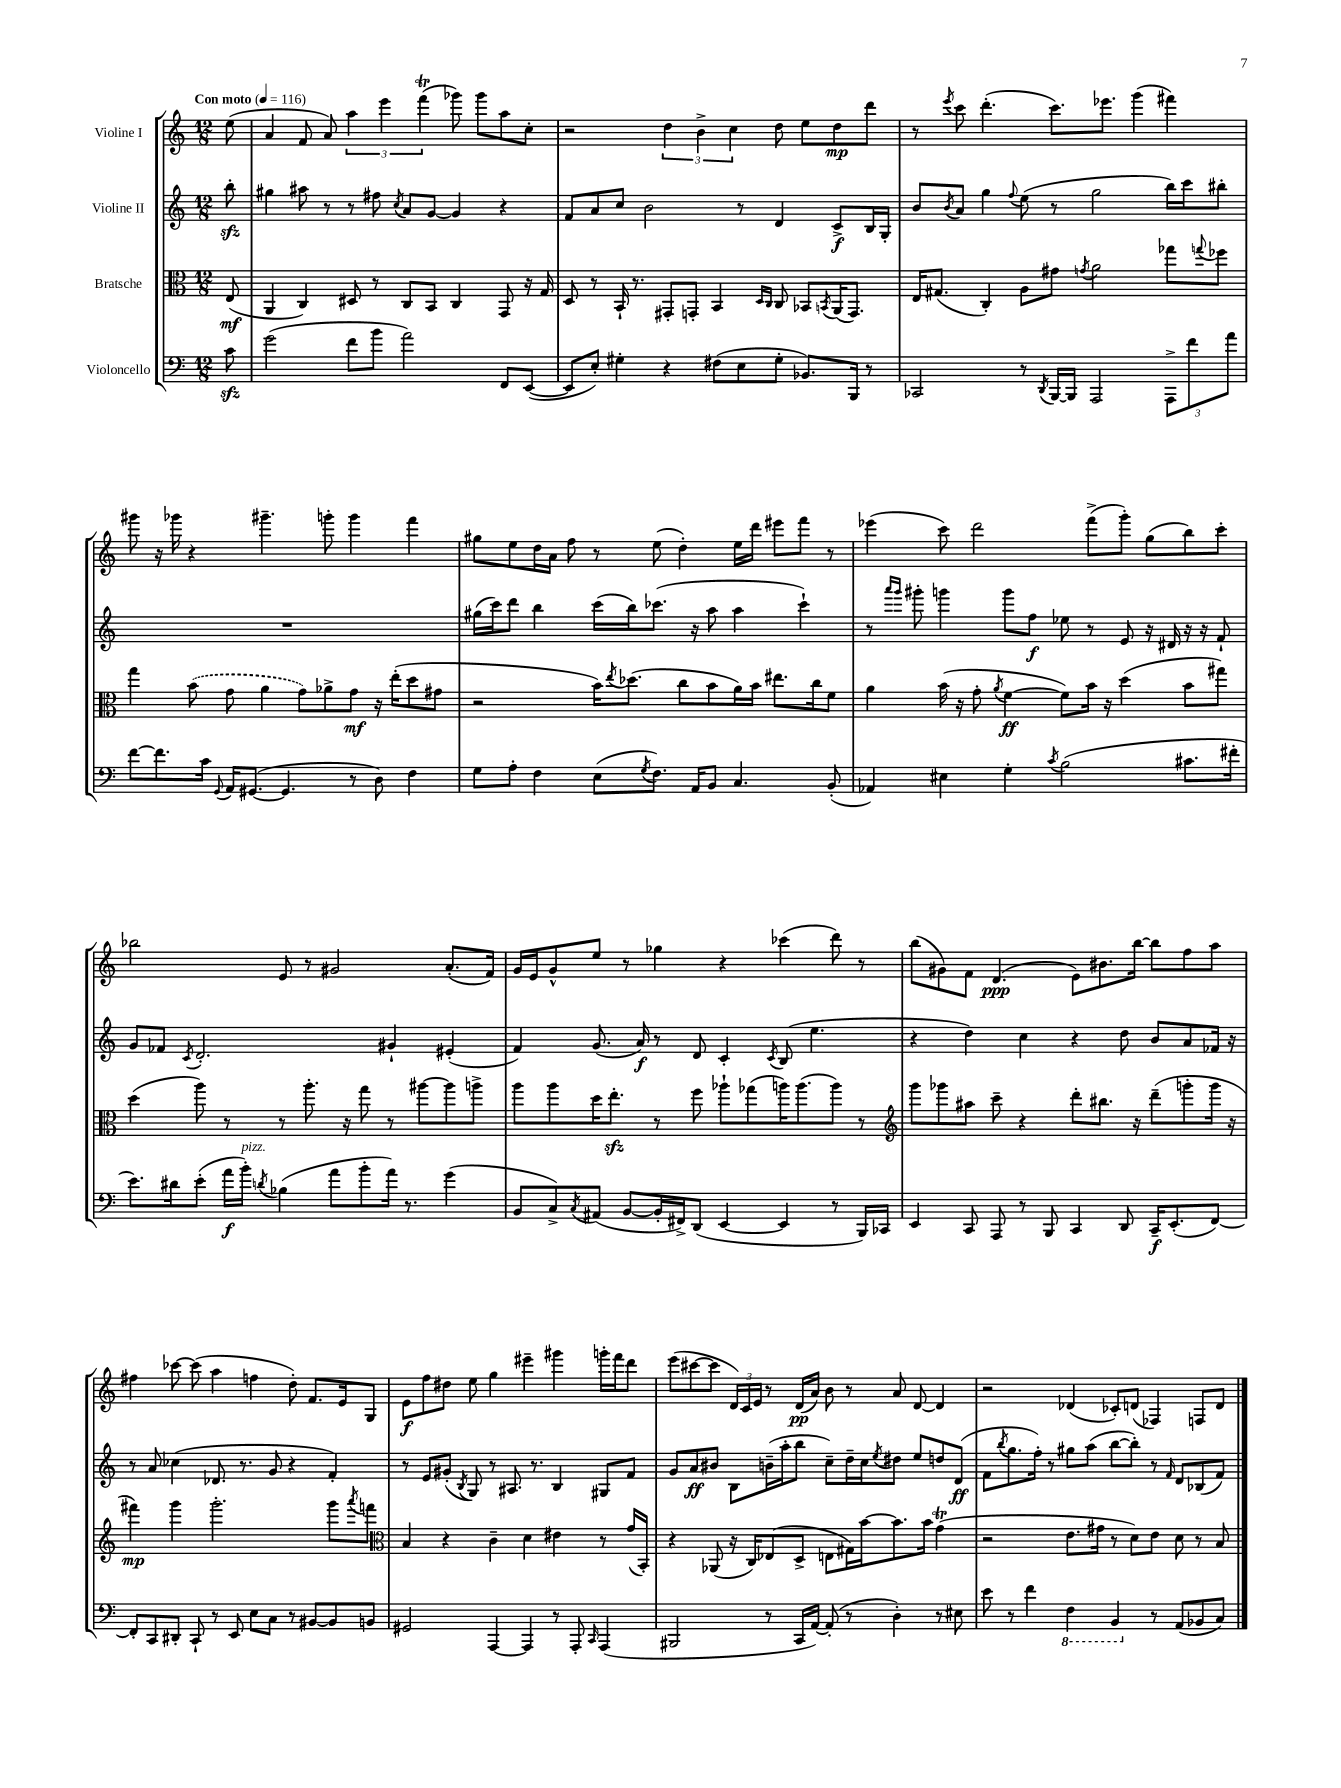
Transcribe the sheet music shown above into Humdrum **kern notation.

**kern	**dynam	**kern	**dynam	**kern	**dynam	**kern	**dynam
*part4	*part4	*part3	*part3	*part2	*part2	*part1	*part1
*staff4	*staff4	*staff3	*staff3	*staff2	*staff2	*staff1	*staff1
*I"Violoncello	*	*I"Bratsche	*	*I"Violine II	*	*I"Violine I	*
*clefF4	*	*clefC3	*	*clefG2	*	*clefG2	*
*k[]	*	*k[]	*	*k[]	*	*k[]	*
*M12/8	*	*M12/8	*	*M12/8	*	*M12/8	*
*MM116	*	*MM116	*	*MM116	*	*MM116	*
=	=	=	=	=	=	=	=
!	!	!	!	!	!	!LO:TX:a:B:t=Con moto	!
8czz\	.	(8E/	mf	8bbzz'\	.	(8ee\	.
=1	=1	=1	=1	=1	=1	=1	=1
(2g\	.	4AA/	.	4gg#X\	.	4a/	.
.	.	4C/)	.	8aa#X\	.	8f/	.
.	.	.	.	8r	.	8a/)	.
8f\L	.	8D#X/	.	8r	.	6aa\	.
8b\J	.	8r	.	8ff#X\	.	.	.
.	.	.	.	.	.	6eee\	.
.	.	.	.	8qcc/	.	.	.
2a\)	.	8C/L	.	8a/L	.	.	.
.	.	.	.	.	.	(6fffT\	.
.	.	8BB/J	.	[8g/J	.	.	.
.	.	4C/	.	4g/]	.	8ggg-X\)	.
.	.	.	.	.	.	8ggg-\L	.
8FF/L	.	8GG/	.	4r	.	8aa\	.
([8EE/J	.	16r	.	.	.	8cc'\J	.
.	.	16G/	.	.	.	.	.
=2	=2	=2	=2	=2	=2	=2	=2
8EE/L]	.	8D/	.	8f/L	.	2r	.
8E'/J)	.	8r	.	8a/	.	.	.
4G#X'\	.	16BB`/	.	8cc/J	.	.	.
.	.	8.r	.	.	.	.	.
.	.	.	.	2b\	.	.	.
4r	.	8GG#X'/L	.	.	.	6dd\	.
.	.	8GGn'/J	.	.	.	.	.
.	.	.	.	.	.	6b^\	.
(8F#X\L	.	4BB/	.	.	.	.	.
.	.	.	.	.	.	6cc\	.
8E\	.	.	.	8r	.	.	.
.	.	16qqD/LL	.	.	.	.	.
.	.	16qqC/JJ	.	.	.	.	.
8G#'\J	.	8C/	.	4d/	.	8dd\	.
8.BB-X/L)	.	8BB-X/L	.	.	.	8ee\L	.
.	.	8qBBn/	.	.	.	.	.
.	.	(16AA/K	.	8c^/L	f	8dd\	mp
16BBB/Jk	.	8.GG/J)	.	.	.	.	.
8r	.	.	.	16B/L	.	8ddd\J	.
.	.	.	.	16G'/JJ	.	.	.
=3	=3	=3	=3	=3	=3	=3	=3
2CC-X/	.	16E/KL	.	8b/L	.	8r	.
.	.	(8.G#X/J	.	.	.	.	.
.	.	.	.	8qb/	.	8qeee/	.
.	.	.	.	8a/J	.	8ccc\	.
.	.	4C'/)	.	4gg\	.	(4.ddd'\	.
.	.	.	.	8qqff/	.	.	.
8r	.	8A\L	.	(8ee\	.	.	.
8qDD/	.	.	.	.	.	.	.
[16BBB/LL	.	8g#X\J	.	8r	.	8.ccc\L)	.
16BBB/JJ]	.	.	.	.	.	.	.
.	.	8qgn/	.	.	.	.	.
2AAA/	.	2a\	.	2gg\	.	.	.
.	.	.	.	.	.	8.eee-X\J	.
.	.	.	.	.	.	(4ggg\	.
12AAA^\L	.	8gg-X\L	.	16bb\LL)	.	4fff#X\)	.
.	.	.	.	16ccc\J	.	.	.
12f\	.	.	.	.	.	.	.
.	.	8qqggn/	.	.	.	.	.
.	.	8ff-X\J	.	8bb#X'\J	.	.	.
12a\J	.	.	.	.	.	.	.
!!LO:LB:g=z
=4	=4	=4	=4	=4	=4	=4	=4
[8f\L	.	4gg\	.	1.r	.	8ggg#X\	.
8.f\]	.	.	.	.	.	16r	.
.	.	.	.	.	.	16ggg-X\	.
.	.	(8b\	.	.	.	4r	.
16c\Jk	.	.	.	.	.	.	.
8qqGG/	.	.	.	.	.	.	.
16AA/KL	.	8g\	.	.	.	.	.
([8.GG#X/J	.	.	.	.	.	.	.
.	.	4a\	.	.	.	4.ggg#X~\	.
4.GG#/]	.	.	.	.	.	.	.
.	.	8g\L)	.	.	.	.	.
.	.	8a-X^\	.	.	.	8gggn'\	.
8r	.	8g\J	mf	.	.	4ggg\	.
8D\)	.	16r	.	.	.	.	.
.	.	(16ee'\KL	.	.	.	.	.
4F\	.	8dd\	.	.	.	4fff\	.
.	.	8g#X\J	.	.	.	.	.
=5	=5	=5	=5	=5	=5	=5	=5
8G\L	.	2r	.	(16gg#X\LL	.	8gg#X\L	.
.	.	.	.	16ccc\J)	.	.	.
8A'\J	.	.	.	8ddd\J	.	8ee\	.
4F\	.	.	.	4bb\	.	16dd\L	.
.	.	.	.	.	.	16a\JJ	.
.	.	.	.	.	.	8ff\	.
(8E\L	.	16b\KL)	.	(16ccc\LL	.	8r	.
.	.	8qee/	.	.	.	.	.
.	.	(8.dd-X\J	.	16bb\J)	.	.	.
8qG/	.	.	.	.	.	.	.
8.F\J)	.	.	.	(8.ccc-X\J	.	(8ee\	.
.	.	8cc\L	.	.	.	4dd'\)	.
16AA/KL	.	.	.	16r	.	.	.
8BB/J	.	8b\	.	8aa\	.	.	.
4.C/	.	16a\L)	.	4aa\	.	16ee\LL	.
.	.	16b\JJ	.	.	.	16ddd\JJ	.
.	.	8.ee#X\L	.	.	.	8eee#X\L	.
.	.	.	.	4ccc-`\)	.	8fff\J	.
.	.	16cc\k	.	.	.	.	.
(8BB'/	.	8f\J	.	.	.	8r	.
=6	=6	=6	=6	=6	=6	=6	=6
4AA-X/)	.	4a\	.	8r	.	(4eee-X\	.
.	.	.	.	16qqaaa/LL	.	.	.
.	.	.	.	16qqggg/JJ	.	.	.
.	.	.	.	8ggg#X'\	.	.	.
4E#X\	.	(16b\	.	4gggn\	.	8ccc\)	.
.	.	16r	.	.	.	.	.
.	.	8g'\	.	.	.	2ddd\	.
.	.	8qa/	.	.	.	.	.
4G'\	.	[4f\	ff	8ggg\L	.	.	.
.	.	.	.	8ff\J	f	.	.
8qc/	.	.	.	.	.	.	.
(2B\	.	8f\L])	.	8ee-X\	.	.	.
.	.	16b\Jk	.	8r	.	(8fff^\L	.
.	.	16r	.	.	.	.	.
.	.	(4dd\	.	8e/	.	8ggg'\J)	.
.	.	.	.	16r	.	(8gg\L	.
.	.	.	.	16d#X/	.	.	.
8.c#X\L	.	8b\L	.	16r	.	8bb\)	.
.	.	.	.	16r	.	.	.
.	.	8gg#X\J)	.	8f`/	.	8ccc'\J	.
16f#X'\Jk	.	.	.	.	.	.	.
!!LO:LB:g=z
=7	=7	=7	=7	=7	=7	=7	=7
8.e\L)	.	(4dd\	.	8g/L	.	2bb-X\	.
.	.	.	.	8f-X/J	.	.	.
16d#X\k	.	.	.	.	.	.	.
.	.	.	.	8qc/	.	.	.
(8e'\J	.	8aa\)	.	2.d'/	.	.	.
16a\LL	f	8r	.	.	.	.	.
!LO:TX:a:i:t=pizz.	!	!	!	!	!	!	!
16b'\JJ)	.	.	.	.	.	.	.
8qdn/	.	.	.	.	.	.	.
(4B-X\	.	8r	.	.	.	8e/	.
.	.	8.aa'\	.	.	.	8r	.
8a\L	.	.	.	.	.	2g#X/	.
.	.	16r	.	.	.	.	.
8b'\	.	8gg\	.	.	.	.	.
16a\Jk)	.	8r	.	4g#X`/	.	.	.
8.r	.	.	.	.	.	.	.
.	.	[8aa#X\L	.	.	.	.	.
(4g\	.	8aa#\]	.	(4e#X'/	.	(8.a'/L	.
.	.	8aan^\J	.	.	.	.	.
.	.	.	.	.	.	16f/Jk)	.
=8	=8	=8	=8	=8	=8	=8	=8
8BB/L	.	8aa\L	.	4f/)	.	16g/LL	.
.	.	.	.	.	.	16e/J	.
8C^/)	.	8aa\	.	.	.	8g^^/	.
8qC/	.	.	.	.	.	.	.
(8AA#X/J	.	16dd\K	.	(8.g/	.	8ee/J	.
.	.	8.eezz'\J	.	.	.	.	.
[8BB/L	.	.	.	.	.	8r	.
.	.	.	.	16a/)	f	.	.
16BB'/L]	.	8r	.	8r	.	4gg-X\	.
16FF#X^/J)	.	.	.	.	.	.	.
(8DD/J	.	8ff\	.	8d/	.	.	.
[4EE/	.	8aa-X`\L	.	4c'/	.	4r	.
.	.	(8gg-X\	.	.	.	.	.
.	.	.	.	8qc/	.	.	.
4EE/]	.	16aan\K)	.	(8B/	.	(4ccc-X\	.
.	.	(8.aa\	.	.	.	.	.
.	.	.	.	4.ee\	.	.	.
8r	.	8aa\J)	.	.	.	8ddd\)	.
16BBB/LL)	.	8r	.	.	.	8r	.
16CC-X/JJ	.	.	.	.	.	.	.
=9	=9	=9	=9	=9	=9	=9	=9
*	*	*clefG2	*	*	*	*	*
4EE/	.	8ggg\L	.	4r	.	(8bb\L	.
.	.	8ggg-X\	.	.	.	8g#X\)	.
8CC/	.	8aa#X\J	.	4dd\)	.	8f\J	.
8AAA/	.	8ccc~\	.	.	.	(4.d/	ppp
8r	.	4r	.	4cc\	.	.	.
8BBB/	.	.	.	.	.	.	.
4CC/	.	8ddd'\L	.	4r	.	8e\L)	.
.	.	8.bb#X\J	.	.	.	8.b#X\	.
8DD/	.	.	.	8dd\	.	.	.
.	.	16r	.	.	.	[16bb\Jk	.
16CC~/KL	f	(8ddd~\L	.	8b/L	.	8bb\L]	.
(8.EE'/	.	.	.	.	.	.	.
.	.	8gggn'\	.	8a/	.	8ff\	.
[8FF/J)	.	16ggg\Jk	.	16f-X/Jk	.	8aa\J	.
.	.	16r	.	16r	.	.	.
!!LO:LB:g=z
=10	=10	=10	=10	=10	=10	=10	=10
8FF'/L]	.	4fff#X\)	mp	8r	.	4ff#X\	.
8CC/	.	.	.	8a/	.	.	.
8DD#X'/J	.	4ggg\	.	(4cc-X\	.	[8ccc-X\	.
8CC`/	.	.	.	.	.	(8ccc-\]	.
8r	.	2.ggg'\	.	8.d-X/	.	4aa\	.
8EE/	.	.	.	.	.	.	.
.	.	.	.	8.r	.	.	.
8E\L	.	.	.	.	.	4ffn\	.
8C\J	.	.	.	8g/	.	.	.
8r	.	.	.	4r	.	8dd'\)	.
[8BB#X/L	.	.	.	.	.	8.f/L	.
8BB#/]	.	8ggg\L	.	4f'/)	.	.	.
.	.	.	.	.	.	16e/k	.
.	.	8qaaa/	.	.	.	.	.
8BBn/J	.	8fffn\J	.	.	.	8G/J	.
=11	=11	=11	=11	=11	=11	=11	=11
*	*	*clefC3	*	*	*	*	*
2GG#X/	.	4B/	.	8r	.	8e\L	f
.	.	.	.	8e/L	.	8ff\	.
.	.	4r	.	(8g#X'/J	.	8dd#X\J	.
.	.	.	.	8qB/	.	.	.
.	.	.	.	8G/)	.	8ee\	.
[4AAA/	.	4c~\	.	8r	.	4gg\	.
.	.	.	.	8.A#X/	.	.	.
4AAA/]	.	4d\	.	.	.	4eee#X~\	.
.	.	.	.	8.r	.	.	.
8r	.	4e#X\	.	4B/	.	4ggg#X\	.
8AAA'/	.	.	.	.	.	.	.
16qqCC/	.	.	.	.	.	.	.
(4AAA/	.	8r	.	8G#X/L	.	16gggn'\LL	.
.	.	.	.	.	.	16fff\J	.
.	.	(16g/LL	.	8f/J	.	8ddd\J	.
.	.	16BB'/JJ)	.	.	.	.	.
=12	=12	=12	=12	=12	=12	=12	=12
2BBB#X/	.	4r	.	8g/L	.	(8eee\L	.
.	.	.	.	8a/	ff	[8ccc#X\	.
.	.	(8AA-X/	.	8b#X/J	.	8ccc#\J]	.
.	.	16r	.	8B\L	.	24d/LL)	.
.	.	.	.	.	.	24c/	.
.	.	16C/KL)	.	.	.	.	.
.	.	.	.	.	.	24e/JJ	.
8r	.	(8E-X/	.	(16bn~\L	.	8r	.
.	.	.	.	16aa'\J	.	.	.
16CC/LL	.	8D^/J	.	8bb\J	.	(16d/LL	pp
[16AA/JJ)	.	.	.	.	.	16a/JJ)	.
(8AA'/]	.	8En\L	.	8cc~\L)	.	8b\	.
8r	.	16G#X\L)	.	16dd~\L	.	8r	.
.	.	[16b\J	.	16cc\J	.	.	.
.	.	.	.	8qee/	.	.	.
4D'\)	.	8.b\]	.	8dd#X\J	.	8a/	.
.	.	.	.	8ee/L	.	[8d/	.
.	.	16b\Jk	.	.	.	.	.
8r	.	(4gT\	.	8ddn/	.	4d/]	.
8E#X\	.	.	.	(8d/J	ff	.	.
=13	=13	=13	=13	=13	=13	=13	=13
8e\	.	2r	.	8f\L	.	2r	.
.	.	.	.	8qbb/	.	.	.
8r	.	.	.	8.gg\	.	.	.
4f\	.	.	.	.	.	.	.
.	.	.	.	16ff'\Jk)	.	.	.
.	.	.	.	8r	.	.	.
*8ba	*	*	*	*	*	*	*
4FF\	.	8.e\L	.	8gg#X\L	.	(4d-X/	.
.	.	.	.	(8aa\J	.	.	.
.	.	16g#X\Jk	.	.	.	.	.
4BBB/	.	8r	.	[8bb\L	.	8c-X'/L)	.
.	.	8d\L)	.	8bb'\J])	.	(8dn/J	.
*X8ba	*	*	*	*	*	*	*
8r	.	8e\J	.	8r	.	4F-X/)	.
.	.	.	.	16qqf/	.	.	.
(8AA/L	.	8d\	.	8d/L	.	.	.
8BB-X/	.	8r	.	(8B-X/	.	8Fn/L	.
8C/J)	.	8B/	.	8f/J)	.	8d/J	.
==	==	==	==	==	==	==	==
*-	*-	*-	*-	*-	*-	*-	*-
